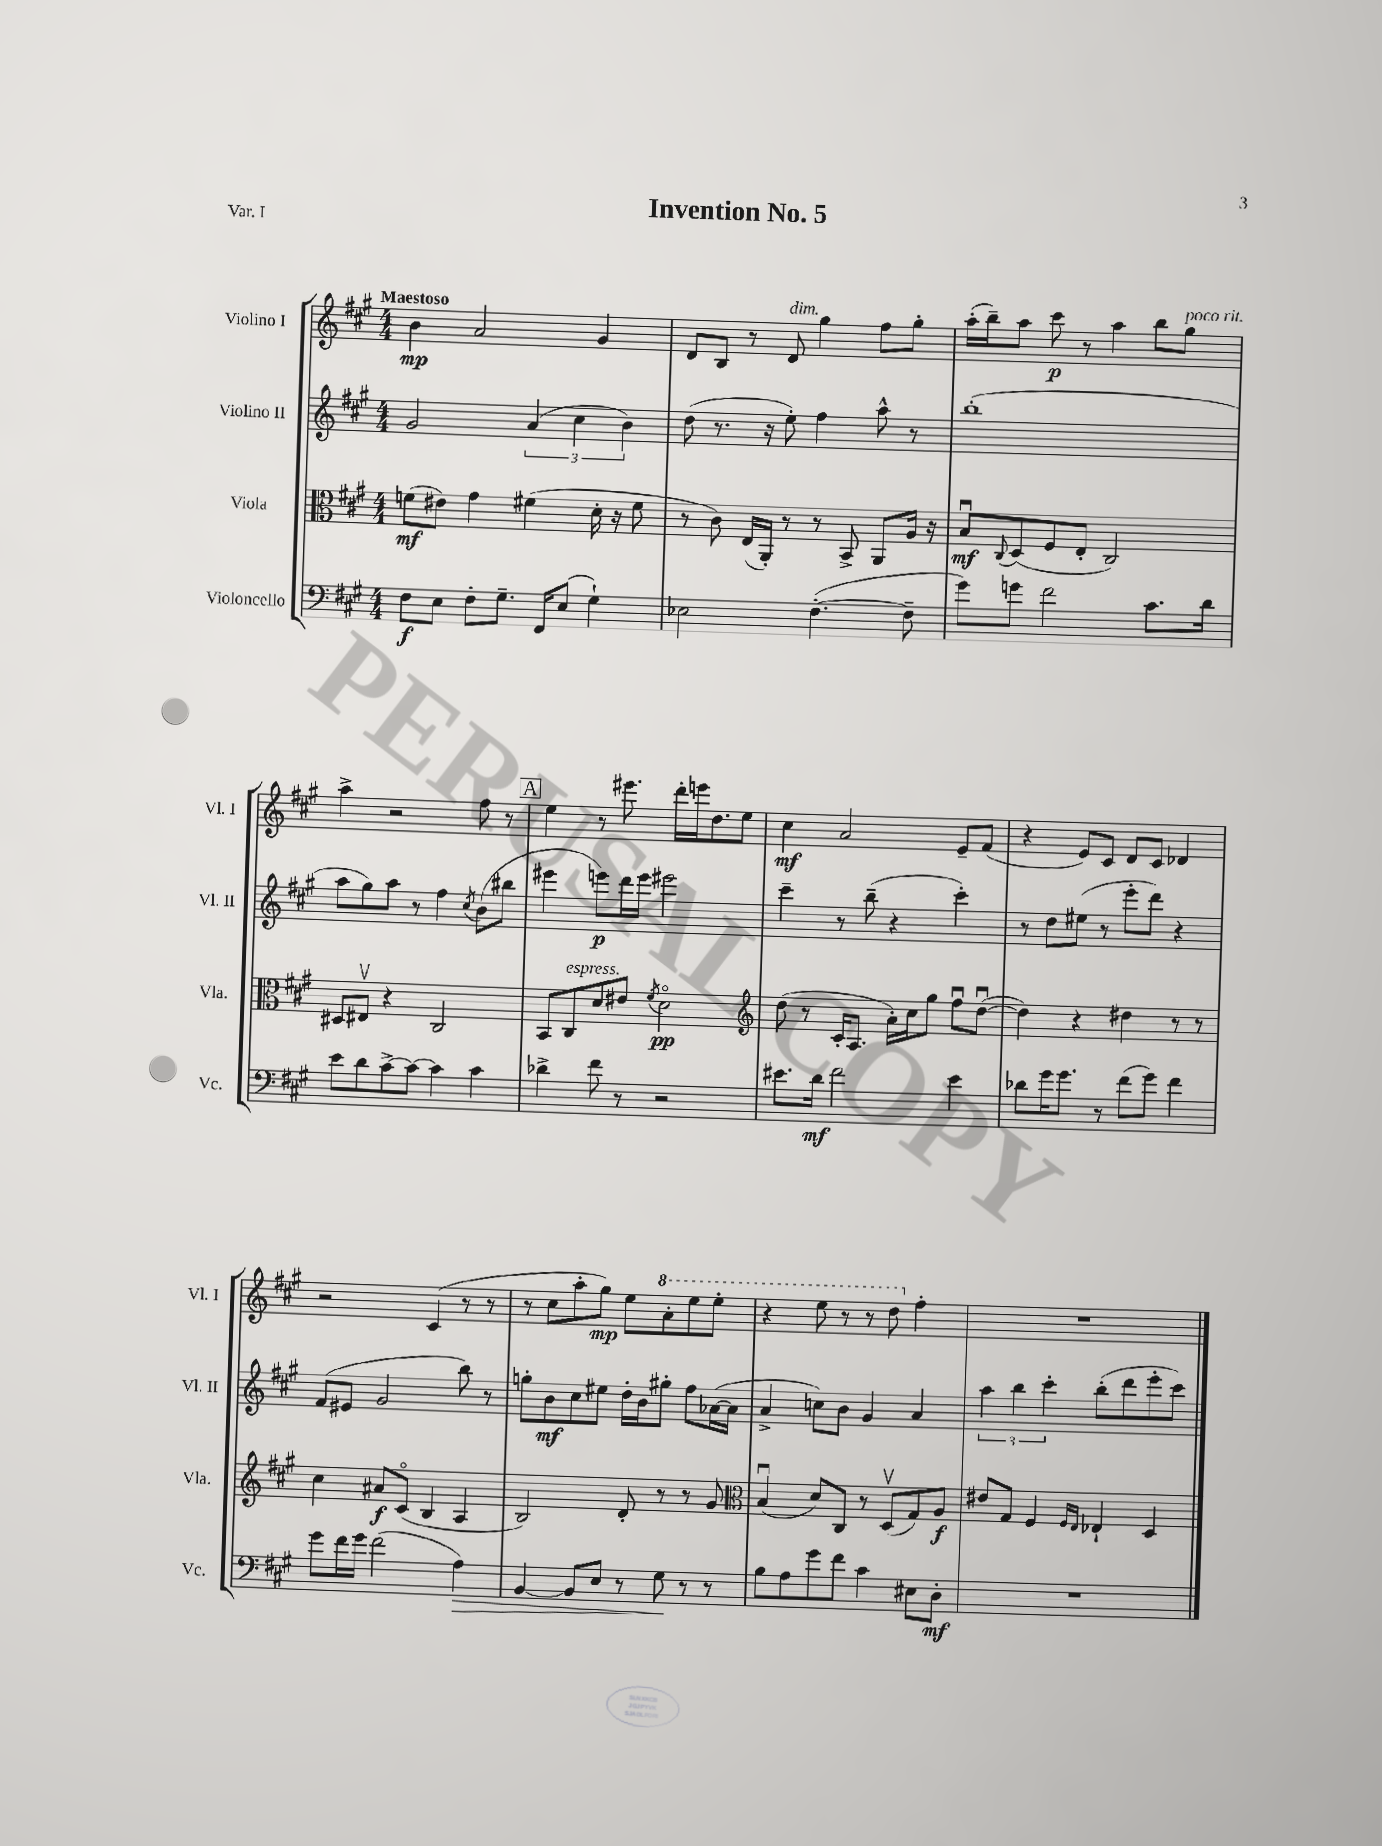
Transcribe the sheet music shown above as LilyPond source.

\header { title = "Invention No. 5" piece = "Var. I" }
<<
\new StaffGroup <<
\new Staff = "s0" \with { instrumentName = "Violino I" shortInstrumentName = "Vl. I" } {
    \clef treble \key a \major \numericTimeSignature \time 4/4 \tempo "Maestoso"
    b'4\mp a'2 gis'4 |
    d'8 b8 r8 d'8^\markup { \italic "dim." } gis''4 fis''8 gis''8-. |
    a''16-.( b''16--) a''8 cis'''8\p r8 a''4 b''8 gis''8^\markup { \italic "poco rit." } |
    a''4-> r2 fis''8 r8 |
    \mark \markup { \box "A" } e''4 r8 eis'''8. d'''16-. e'''16 d''8. e''8 |
    cis''4\mf a'2 e'8-- fis'8( |
    r4 e'8) cis'8 d'8 cis'8 des'4 |
    r2 cis'4( r8 r8 |
    r8 cis''8 a''8-. gis''8\mp) e''8 \ottava #1 a''8-. e'''8 e'''8-. |
    r4 e'''8 r8 r8 d'''8 \ottava #0 fis''4-. |
    R1 \bar "|." |
}
\new Staff = "s1" \with { instrumentName = "Violino II" shortInstrumentName = "Vl. II" } {
    \clef treble \key a \major \numericTimeSignature \time 4/4
    gis'2 \tuplet 3/2 { a'4( cis''4 b'4) } |
    d''8( r8. r16 e''8-.) fis''4 a''8-^ r8 |
    b''1-.( |
    a''8 gis''8) a''8 r8 fis''4 \acciaccatura { cis''8 } b'8( bis''8 |
    \mark \markup { \box "A" } eis'''4 e'''8\p) d'''16 e'''16 eis'''2 |
    cis'''4-- r8 b''8--( r4 cis'''4-.) |
    r8 d''8 eis''8( r8 e'''8-. d'''8) r4 |
    fis'8( eis'8 gis'2 b''8) r8 |
    g''8-. b'8\mf cis''8 eis''8 d''16-. b'16 gis''8-. fis''8 aes'16~( aes'16 |
    a'4-> c''8) b'8 gis'4 a'4 |
    \tuplet 3/2 { a''4 b''4 cis'''4-. } b''8-.( d'''8 e'''8-. cis'''8) \bar "|." |
}
\new Staff = "s2" \with { instrumentName = "Viola" shortInstrumentName = "Vla." } {
    \clef alto \key a \major \numericTimeSignature \time 4/4
    f'8\mf( eis'8) gis'4 fis'4( d'16-. r16 fis'8 |
    r8 cis'8) e16( a,16-.) r8 r8 b,8-> a,8 a16 r16 |
    b8\downbow\mf \appoggiatura { cis8 } d8( fis8 e8-. cis2) |
    dis8 eis8\upbow r4 cis2 |
    \mark \markup { \box "A" } b,8 cis8^\markup { \italic "espress." } d'8 eis'8 \acciaccatura { fis'8 } d'2\flageolet\pp |
    \clef treble d''8( r8 cis'16-. a8. a'16-.) cis''16 gis''8 fis''8\downbow d''8~\downbow( |
    d''4) r4 dis''4 r8 r8 |
    cis''4 ais'8\f cis'8\flageolet( b4 a4 |
    b2) d'8-. r8 r8 gis'8 |
    \clef alto b4\downbow( d'8) cis8 r8 d8\upbow( gis8) a8\f |
    eis'8 gis8 fis4 \grace { fis16 e16 } ees4-! d4 \bar "|." |
}
\new Staff = "s3" \with { instrumentName = "Violoncello" shortInstrumentName = "Vc." } {
    \clef bass \key a \major \numericTimeSignature \time 4/4
    fis8\f e8 fis8-. gis8.-- fis,16 e8( gis4-!) |
    ees2 fis4.~-.( fis8-- |
    gis'8) g'8 fis'2 cis'8. d'16 |
    e'8 d'8 cis'8~-> cis'8~ cis'4 cis'4 |
    \mark \markup { \box "A" } des'4-> fis'8 r8 r2 |
    eis'8. d'16\mf fis'2 eis'4 |
    des'8 gis'16 gis'8. r8 fis'8( gis'8) fis'4 |
    gis'8 fis'16 gis'16 fis'2( a4\>) |
    b,4~ b,8 e8 r8 gis8\! r8 r8 |
    b8 a8 gis'8 fis'8 cis'4 eis8 d8-.\mf |
    R1 \bar "|." |
}
>>
>>
\layout { \context { \Score \remove "Bar_number_engraver" } }
